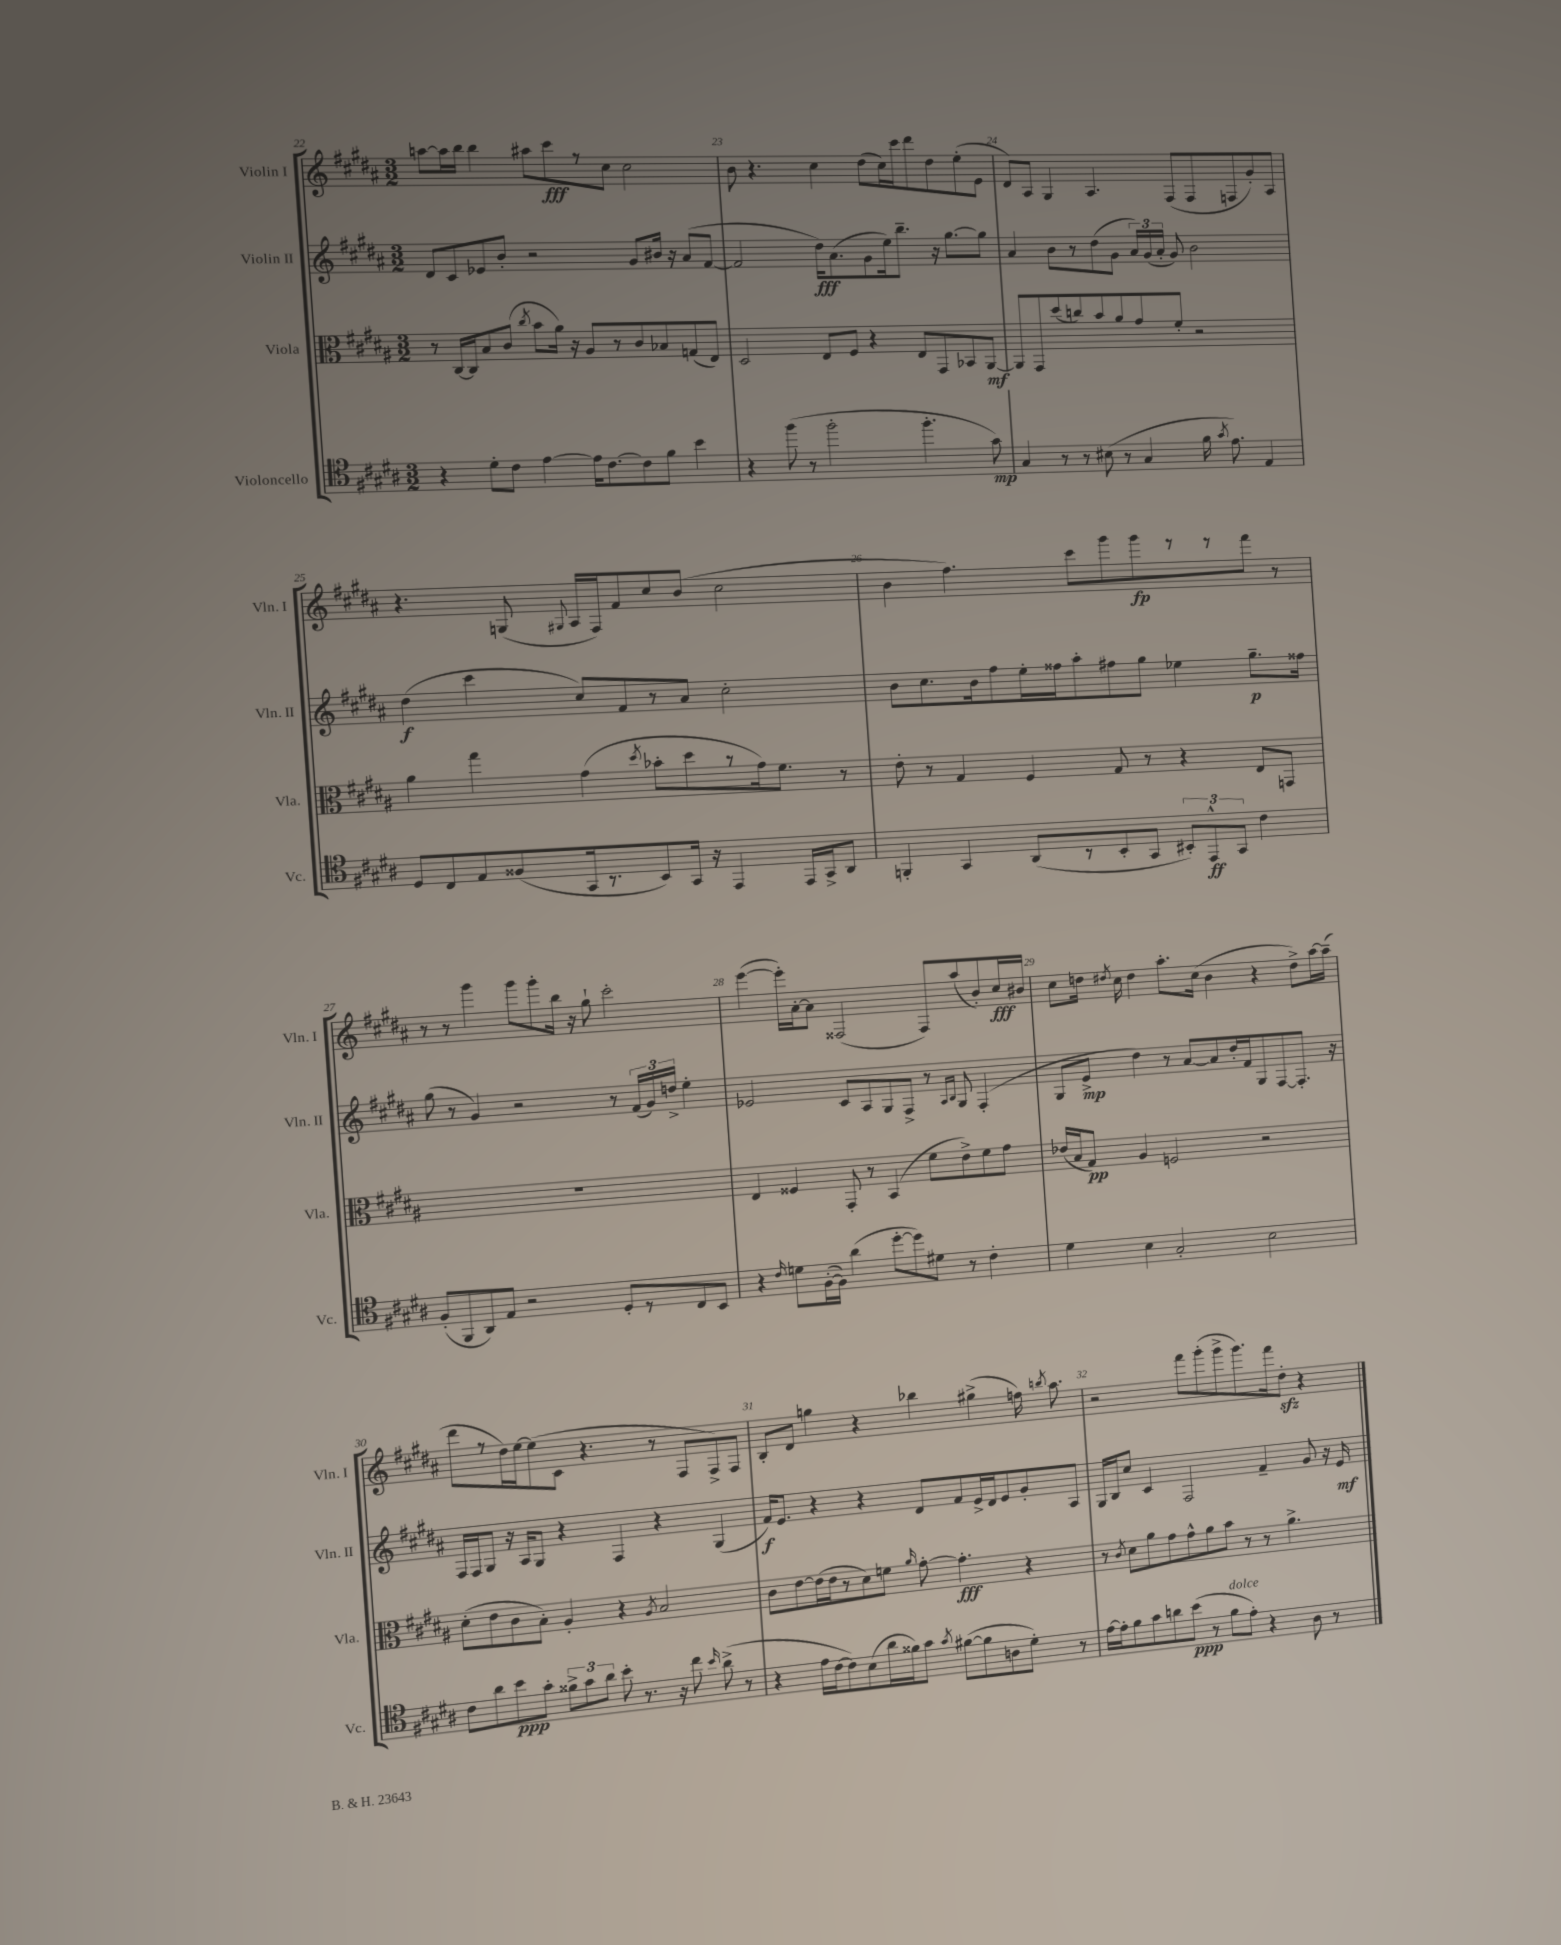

**kern	**dynam	**kern	**dynam	**kern	**dynam	**kern	**dynam
*part4	*part4	*part3	*part3	*part2	*part2	*part1	*part1
*staff4	*staff4	*staff3	*staff3	*staff2	*staff2	*staff1	*staff1
*I"Violoncello	*	*I"Viola	*	*I"Violin II	*	*I"Violin I	*
*I'Vc.	*	*I'Vla.	*	*I'Vln. II	*	*I'Vln. I	*
*clefC4	*	*clefC3	*	*clefG2	*	*clefG2	*
*k[f#c#g#d#a#]	*	*k[f#c#g#d#a#]	*	*k[f#c#g#d#a#]	*	*k[f#c#g#d#a#]	*
*M3/2	*	*M3/2	*	*M3/2	*	*M3/2	*
=22	=22	=22	=22	=22	=22	=22	=22
4r	.	8r	.	8d#/L	.	[8aan\L	.
.	.	[16C#/LL	.	8c#/	.	16aa\L]	.
.	.	16C#/J]	.	.	.	16bb\JJ	.
8d#'\L	.	8B/	.	8e-X/	.	4bb\	.
8c#\J	.	(8c#/J	.	8b'/J	.	.	.
.	.	8qcc#/	.	.	.	.	.
[4e\	.	8b\L	.	2r	.	8aa#X\L	.
.	.	16a#\Jk)	.	.	.	8ccc#\	fff
.	.	16r	.	.	.	.	.
16e\KL]	.	8A#/L	.	.	.	8r	.
[8.c#\	.	.	.	.	.	.	.
.	.	8r	.	.	.	8cc#\J	.
8c#\]	.	8c#/	.	8g#/L	.	2cc#\	.
8f#\J	.	8B-X/	.	16b#X/Jk	.	.	.
.	.	.	.	16r	.	.	.
4b\	.	(8Gn/	.	(8a#/L	.	.	.
.	.	8E/J)	.	[8f#/J	.	.	.
=23	=23	=23	=23	=23	=23	=23	=23
4r	.	2D#/	.	2f#/]	.	8b\	.
.	.	.	.	.	.	4.r	.
(8ff#\	.	.	.	.	.	.	.
8r	.	.	.	.	.	.	.
2ff#'\	.	8E/L	.	16dd#\KL)	fff	4cc#\	.
.	.	.	.	(8.a#\	.	.	.
.	.	8F#/J	.	.	.	.	.
.	.	4r	.	8g#\	.	(8dd#\L	.
.	.	.	.	16ee\k)	.	16cc#\L)	.
.	.	.	.	8.bb~\J	.	16ccc#\J	.
4.ff#'\	.	8E/L	.	.	.	8ddd#\	.
.	.	8GG#/	.	16r	.	8dd#\	.
.	.	.	.	[8.gg#\L	.	.	.
.	.	8BB-X/	.	.	.	(8ee'\	.
8g#\)	mp	[8AA#/J	mf	8gg#\J]	.	8e\J	.
=24	=24	=24	=24	=24	=24	=24	=24
4G#/	.	8AA#/L]	.	4a#/	.	8d#/L)	.
.	.	8GG#/	.	.	.	8A#/J	.
8r	.	(8dd#/	.	8b\L	.	4G#/	.
8r	.	8ccn/)	.	8r	.	.	.
(8B#X\	.	8b/	.	(8dd#\	.	4.A#/	.
8r	.	8a#/	.	8g#\J	.	.	.
4G#/	.	8g#/	.	24a#/LL)	.	.	.
.	.	.	.	(24g#/	.	.	.
.	.	.	.	24a#'/JJ	.	.	.
.	.	8f#'/J	.	8g#/)	.	(8F#/L	.
16f#\	.	2r	.	2b\	.	8F#/	.
8qg#/	.	.	.	.	.	.	.
8.e\)	.	.	.	.	.	.	.
.	.	.	.	.	.	8Fn/	.
4E/	.	.	.	.	.	8g#'/)	.
.	.	.	.	.	.	8A#/J	.
!!LO:LB:g=z
=25	=25	=25	=25	=25	=25	=25	=25
8D#/L	.	4a#\	.	(4dd#\	f	4.r	.
8C#/	.	.	.	.	.	.	.
8E/	.	4gg#\	.	4ccc#\	.	.	.
(8F##X/	.	.	.	.	.	(8Gn/	.
.	.	.	.	.	.	8qqG#X/	.
16GG#/k	.	(4g#\	.	8cc#/L)	.	16A#/LL	.
8.r	.	.	.	.	.	16F#/J)	.
.	.	.	.	8f#/	.	8f#/	.
.	.	8qdd#/	.	.	.	.	.
8BB/)	.	8b-X'\L	.	8r	.	8cc#/	.
16GG#/Jk	.	8dd#\	.	8a#/J	.	(8b/J	.
16r	.	.	.	.	.	.	.
4EE/	.	8r	.	2cc#'\	.	2cc#\	.
.	.	16g#\k)	.	.	.	.	.
.	.	8.f#\J	.	.	.	.	.
16EE/LL	.	.	.	.	.	.	.
16GG#^/J	.	.	.	.	.	.	.
8AA#/J	.	8r	.	.	.	.	.
=26	=26	=26	=26	=26	=26	=26	=26
4FFn'/	.	8e'\	.	8b\L	.	4b\	.
.	.	8r	.	8.cc#\	.	.	.
4GG#/	.	4G#/	.	.	.	4.ff#\)	.
.	.	.	.	16b\k	.	.	.
.	.	.	.	8ff#\	.	.	.
(8AA#/L	.	4F#/	.	16ee'\L	.	.	.
.	.	.	.	16ff##X\J	.	.	.
8r	.	.	.	8aa#'\	.	8ccc#\L	.
8BB'/	.	8G#/	.	8ff#X\	.	8ggg#\	.
8GG#/J	.	8r	.	8gg#\J	.	8ggg#\	fp
12BB#X'/L)	.	4r	.	4ee-X\	.	8r	.
12EE^^/	ff	.	.	.	.	.	.
.	.	.	.	.	.	8r	.
12GG#/J	.	.	.	.	.	.	.
4c#\	.	8E/L	.	8.gg#~\L	p	8fff#\J	.
.	.	8GGn/J	.	.	.	8r	.
.	.	.	.	16ff##X\Jk	.	.	.
!!LO:LB:g=z
=27	=27	=27	=27	=27	=27	=27	=27
(8F#'/L	.	1.r	.	(8gg#\	.	8r	.
8FF#/	.	.	.	8r	.	8r	.
8AA#/)	.	.	.	4g#/)	.	4ggg#\	.
8E/J	.	.	.	.	.	.	.
2r	.	.	.	2r	.	8ggg#\L	.
.	.	.	.	.	.	8ggg#'\	.
.	.	.	.	.	.	16bb\Jk	.
.	.	.	.	.	.	16r	.
.	.	.	.	.	.	8gg#`\	.
8D#'/L	.	.	.	8r	.	2ccc#'\	.
8r	.	.	.	(24f#/LL	.	.	.
.	.	.	.	24g#/)	.	.	.
.	.	.	.	24ddn^/JJ	.	.	.
8C#/	.	.	.	4ee'\	.	.	.
8BB/J	.	.	.	.	.	.	.
=28	=28	=28	=28	=28	=28	=28	=28
4r	.	4E/	.	2e-X/	.	([4eee\	.
16qqc#/	.	.	.	.	.	.	.
8dn\L	.	4F##X/	.	.	.	16eee'\LL])	.
.	.	.	.	.	.	[16a#'\J	.
([16F#'\L	.	.	.	.	.	8a#\J]	.
16F#\JJ])	.	.	.	.	.	.	.
(4a#\	.	8GG#'/	.	8c#/L	.	(2F##X/	.
.	.	8r	.	8A#/	.	.	.
[8dd#'\L	.	(4BB/	.	8G#/	.	.	.
8dd#\])	.	.	.	8F#^/J	.	.	.
8d#X\J	.	8f#\L	.	8r	.	8F##/L)	.
.	.	.	.	16qqA#/LL	.	.	.
.	.	.	.	16qqB/JJ	.	.	.
8r	.	8e^\)	.	8G#/	.	(8aa#/	.
4c#'\	.	8f#\	.	(4F#'/	.	8b'/)	.
.	.	8g#\J	.	.	.	16cc#/L	fff
.	.	.	.	.	.	16b#X/JJ	.
=29	=29	=29	=29	=29	=29	=29	=29
4d#\	.	(16e-X/LL	.	8G#/L	.	8cc#\L	.
.	.	16B/J	.	.	.	.	.
.	.	8G#/J)	pp	8e^/J	mp	16ddn\Jk	.
.	.	.	.	.	.	8qdd#X/	.
.	.	.	.	.	.	16cc#\	.
4B\	.	4A#/	.	4dd#\)	.	4dd#\	.
2G#'/	.	2Fn/	.	8r	.	8.aa#'\L	.
.	.	.	.	[8a#/L	.	.	.
.	.	.	.	.	.	(16cc#\Jk	.
.	.	.	.	8a#/]	.	4b\	.
.	.	.	.	16dd#'/L	.	.	.
.	.	.	.	16f#/J	.	.	.
2B\	.	2r	.	8G#/	.	4r	.
.	.	.	.	[8F#/	.	.	.
.	.	.	.	8.F#'/J]	.	8dd#^\L)	.
.	.	.	.	.	.	[16aa#\L	.
.	.	.	.	16r	.	(16aa#~\JJ]	.
!!LO:LB:g=z
=30	=30	=30	=30	=30	=30	=30	=30
8c#\L	.	(8d#'\L	.	16F#/LL	.	8ddd#\L	.
.	.	.	.	16F#/J	.	.	.
8a#\	.	8e\	.	8G#/J	.	8r	.
8b\	ppp	8c#\	.	16r	.	16dd#\L)	.
.	.	.	.	16A#/KL	.	[16ee\J	.
8g#'\J	.	8B'\J)	.	8G#/J	.	(8ee\]	.
12f##X^\L	.	4A#'/	.	4r	.	8c#\J	.
12g#\	.	.	.	.	.	.	.
.	.	.	.	.	.	4.r	.
12a#\J	.	.	.	.	.	.	.
8b'\	.	4r	.	4F#/	.	.	.
8.r	.	.	.	.	.	.	.
.	.	8qA#/	.	.	.	.	.
.	.	2B/	.	4r	.	8r	.
16r	.	.	.	.	.	.	.
8cc#\	.	.	.	.	.	8F#/L	.
16qqb/	.	.	.	.	.	.	.
(8a#^\	.	.	.	(4G#/	.	8F#^/)	.
8r	.	.	.	.	.	8F#/J	.
=31	=31	=31	=31	=31	=31	=31	=31
4r	.	8c#\L	.	16f#/KL)	f	8B'/L	.
.	.	.	.	8.e/J	.	.	.
.	.	[8e\	.	.	.	8d#/J	.
16e\LL	.	(16e\L]	.	4r	.	4ggn\	.
[16c#\J	.	16e\J	.	.	.	.	.
8c#\])	.	8r	.	.	.	.	.
(8B\	.	8d#\)	.	4r	.	4r	.
16a#\L	.	8fn\J	.	.	.	.	.
16f##X\J)	.	.	.	.	.	.	.
.	.	16qqa#/	.	.	.	.	.
8g#\J	.	[8g#'\	.	8d#/L	.	4bb-X\	.
8qg#/	.	.	.	.	.	.	.
([8f#X\L	.	4.g#'\]	fff	8f#/	.	.	.
8f#\]	.	.	.	16e^/L	.	(4gg#X^\	.
.	.	.	.	16d#/J	.	.	.
8An\	.	.	.	8e/	.	.	.
8d#'\J)	.	4r	.	8g#'/	.	16ffn\)	.
.	.	.	.	.	.	8qbbn/	.
.	.	.	.	.	.	8.aa#\	.
8r	.	.	.	8A#/J	.	.	.
=32	=32	=32	=32	=32	=32	=32	=32
[16e\LL	.	8r	.	16G#/LL	.	2r	.
16e'\J]	.	.	.	16B/J	.	.	.
.	.	8qc#/	.	.	.	.	.
8f#\	.	8d#\L	.	8cc#/J	.	.	.
8g#\	.	8a#\	.	4c#/	.	.	.
8an\	.	8g#\	.	.	.	.	.
(8b\J	ppp	8g#^^\	.	2F#/	.	8fff#\L	.
8r	.	8a#\	.	.	.	(8ggg#'\	.
!LO:TX:a:i:t=dolce	!	!	!	!	!	!	!
8f#\L	.	8b\J	.	.	.	8ggg#^\	.
8e'\J)	.	8r	.	.	.	8.ggg#\)	.
4r	.	8r	.	4f#~/	.	.	.
.	.	.	.	.	.	16fff#\k	.
.	.	4.a#^\	.	.	.	8dd#zz'\J	.
8A#\	.	.	.	8g#/	.	4r	.
8r	.	.	.	16r	.	.	.
.	.	.	.	16e/	mf	.	.
==	==	==	==	==	==	==	==
*-	*-	*-	*-	*-	*-	*-	*-
